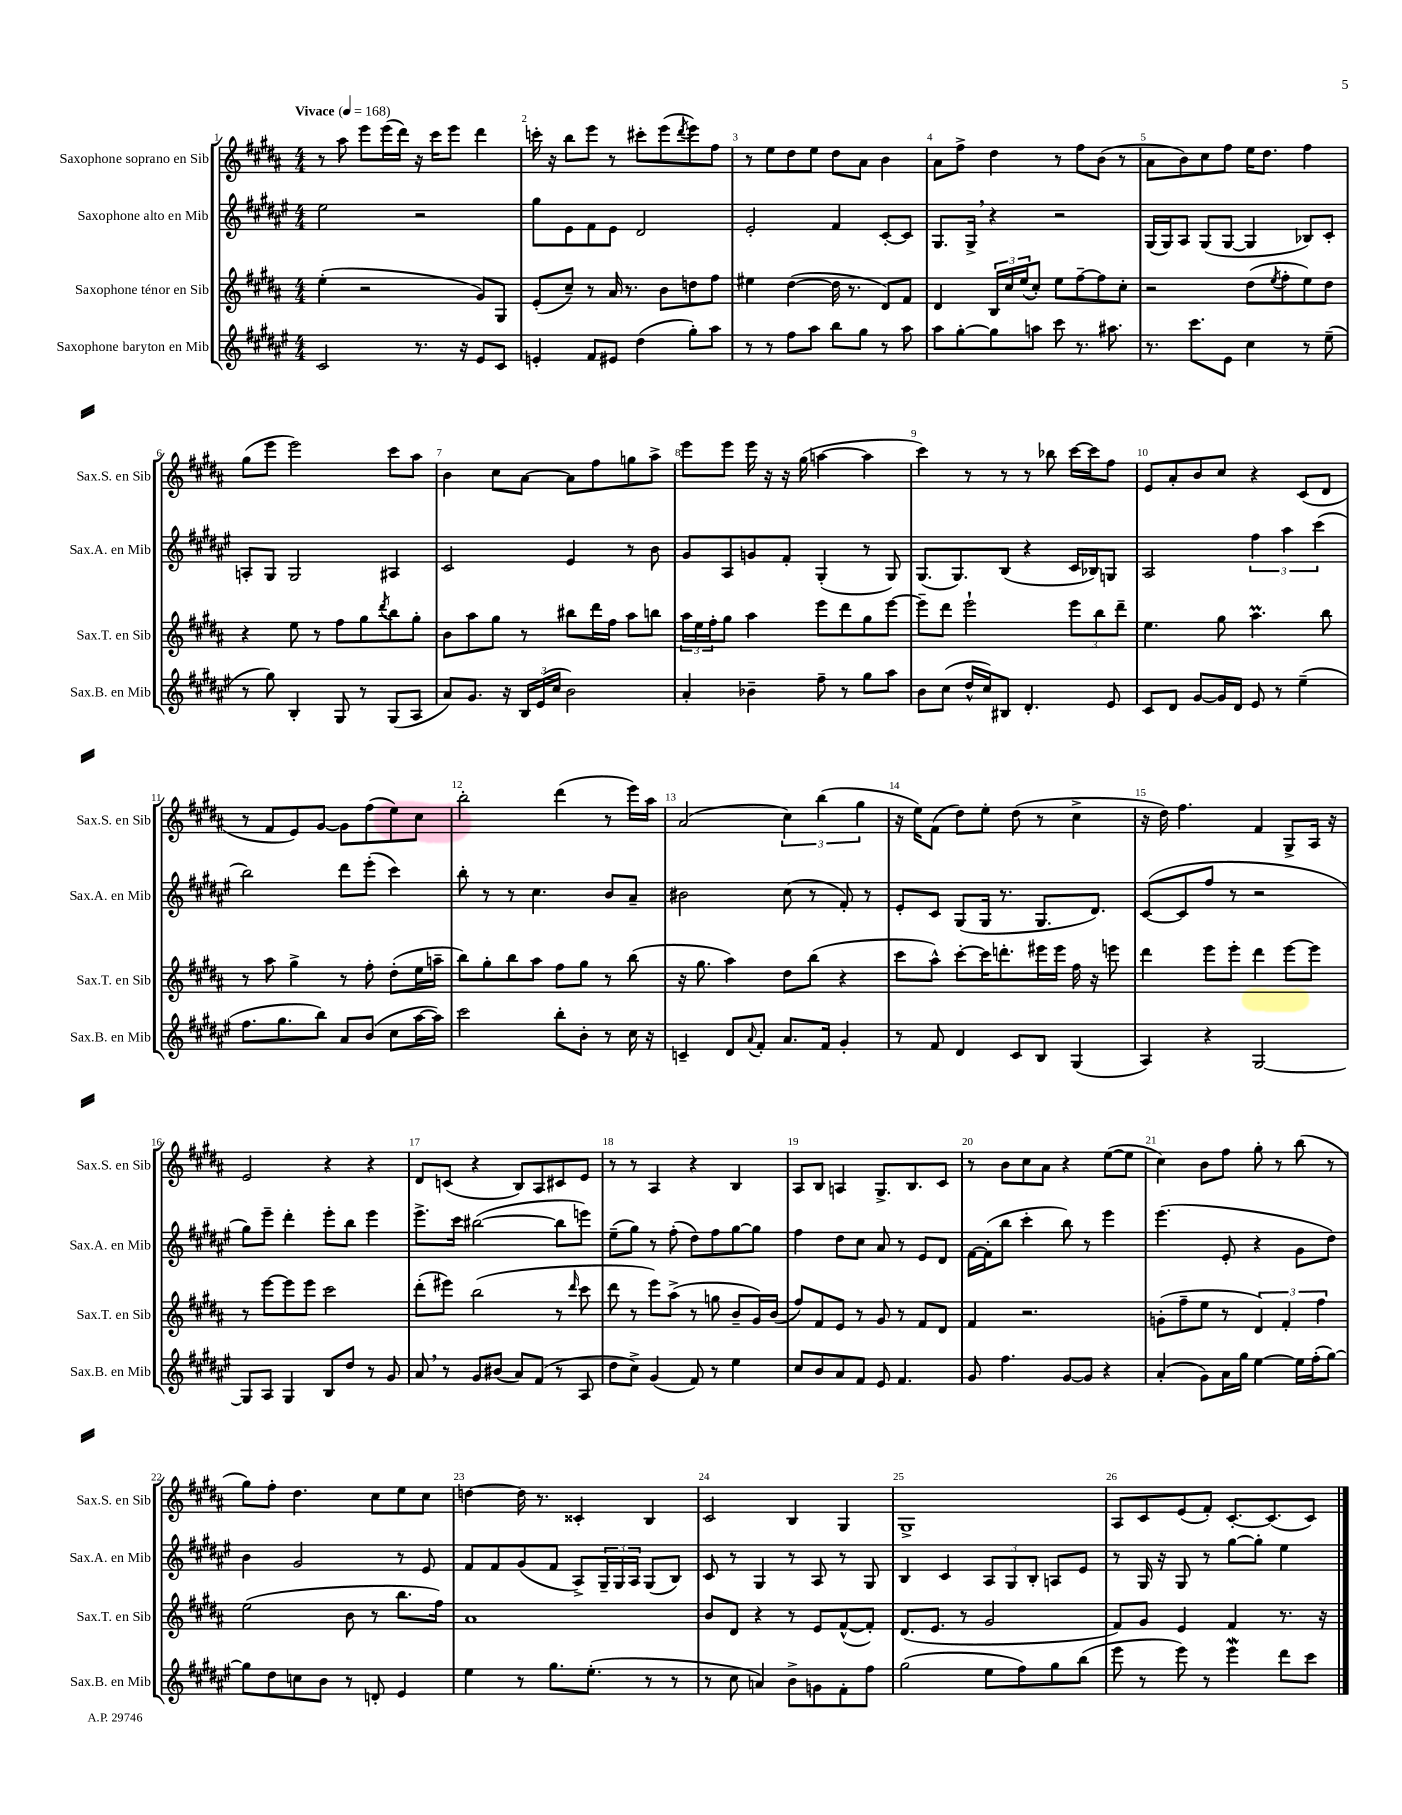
<<
\new StaffGroup <<
\new Staff = "s0" \with { instrumentName = "Saxophone soprano en Sib" shortInstrumentName = "Sax.S. en Sib" } {
    \clef treble \key b \major \numericTimeSignature \time 4/4 \tempo "Vivace" 4 = 168
    r8 ais''8 e'''8 e'''16( dis'''16) r16 cis'''16 e'''8 dis'''4 |
    c'''16-. r16 b''8 e'''8 r8 cis'''8-. e'''8( \acciaccatura { dis'''8 } e'''8) fis''8 |
    r8 e''8 dis''8 e''8 dis''8 ais'8 b'4 |
    ais'8 fis''8-> dis''4 r8 fis''8 b'8( r8 |
    ais'8 b'8) cis''8 fis''8 e''16 dis''8. fis''4 |
    gis''8( e'''8 e'''2) cis'''8 ais''8 |
    b'4 cis''8 ais'8~ ais'8 fis''8 g''8 ais''8-> |
    e'''8 e'''8 e'''16 r16 r16 gis''16( a''4~ a''4 |
    cis'''4) r8 r8 r8 bes''8 cis'''16~ cis'''16 fis''8 |
    e'8 ais'8-. b'8 cis''8 r4 cis'8( dis'8 |
    r8 fis'8 e'8) gis'8~ gis'8 fis''8( e''8) cis''8 |
    b''2-. dis'''4( r8 e'''16) ais''16 |
    ais'2( \tuplet 3/2 { cis''4) b''4( gis''4 } |
    r16 e''16) fis'8( dis''8) e''8-. dis''8( r8 cis''4-> |
    r16 dis''16) fis''4. fis'4 gis8-> ais16 r16 |
    e'2 r4 r4 |
    dis'8 c'8( r4 b8) ais8 cis'8 e'8 |
    r8 r8 ais4 r4 b4 |
    ais8 b8 a4 gis8.-> b8. cis'8 |
    r8 b'8 cis''8 ais'8 r4 e''8~( e''8 |
    cis''4) b'8 fis''8 gis''8-. r8 b''8( r8 |
    gis''8) fis''8-. dis''4. cis''8 e''8 cis''8 |
    d''4~ d''16 r8. cisis'4-. b4 |
    cis'2 b4 gis4 |
    gis1-> |
    ais8 cis'8 e'8( fis'8-.) cis'8.~-. cis'8.( cis'8) \bar "|." |
}
\new Staff = "s1" \with { instrumentName = "Saxophone alto en Mib" shortInstrumentName = "Sax.A. en Mib" } {
    \clef treble \key fis \major \numericTimeSignature \time 4/4
    eis''2 r2 |
    gis''8 eis'8 fis'8 eis'8 dis'2 |
    eis'2-. fis'4 cis'8~-. cis'8 |
    gis8. gis16-> \breathe r4 r2 |
    gis16( gis16) ais8 gis8( gis8~ gis4 bes8) cis'8-. |
    a8-. gis8 gis2 ais4 |
    cis'2 eis'4 r8 b'8 |
    gis'8 ais8 g'8 fis'8-. gis4-.( r8 gis8) |
    gis8.( gis8.) b8( r4 cis'16 bes16) g8 |
    ais2 \tuplet 3/2 { fis''4 ais''4 cis'''4( } |
    b''2) dis'''8 eis'''8-.( cis'''4) |
    b''8-. r8 r8 cis''4. b'8 ais'8-- |
    bis'2 cis''8( r8 fis'8-.) r8 |
    eis'8-. cis'8 gis8( gis16 r8. gis8. dis'8.) |
    cis'8~( cis'8 fis''8 r8 r2 |
    gis''8) eis'''8-- dis'''4-. eis'''8-. b''8 eis'''4 |
    eis'''8.-> cis'''16 bis''2~( bis''8 e'''8) |
    eis''8--( gis''8) r8 fis''8-.( dis''8) fis''8 gis''8~ gis''8 |
    fis''4 dis''8 cis''8 ais'8 r8 eis'8 dis'8 |
    fis'16~ fis'16-.( b''8 cis'''4-. b''8) r8 eis'''4 |
    eis'''4.( eis'8-. r4 gis'8 dis''8) |
    b'4 gis'2 r8 eis'8 |
    fis'8 fis'8 gis'8( fis'8 ais8->) \tuplet 3/2 { gis16-- gis16 ais16 } gis8( b8) |
    cis'8 r8 gis4 r8 ais8 r8 gis8 |
    b4 cis'4 \tuplet 3/2 { ais8 gis8 b8-. } a8 eis'8 |
    r8 gis16 r16 gis8 r8 gis''8~ gis''8-. eis''4 \bar "|." |
}
\new Staff = "s2" \with { instrumentName = "Saxophone ténor en Sib" shortInstrumentName = "Sax.T. en Sib" } {
    \clef treble \key b \major \numericTimeSignature \time 4/4
    e''4-.( r2 gis'8) gis8 |
    e'8-.( cis''8--) r8 ais'16 r8. b'8 d''8 fis''8 |
    eis''4 dis''4~( dis''16 r8. dis'8) fis'8 |
    dis'4 \tuplet 3/2 { b16 cis''16 e''16( } cis''8-.) e''8 fis''8~-- fis''8 cis''8-. |
    r2 dis''8( \acciaccatura { e''8 } fis''8-. e''8) dis''8 |
    r4 e''8 r8 fis''8 gis''8 \acciaccatura { dis'''8 } b''8 gis''8-. |
    b'8 ais''8 gis''8 r8 bis''8 dis'''16 fis''16 ais''8 b''8 |
    \tuplet 3/2 { ais''16 e''16 fis''16-. } gis''8 ais''4 e'''8 dis'''8 gis''8 e'''8~ |
    e'''8-- dis'''8 e'''2-! \tuplet 3/2 { e'''8 b''8 dis'''8-- } |
    e''4. gis''8 ais''4.\prall b''8 |
    r8 ais''8 gis''4-> r8 fis''8-. dis''8-.( e''16 a''16-- |
    b''8) gis''8-. b''8 ais''8 fis''8 gis''8 r8 b''8( |
    r16 gis''8. ais''4) dis''8 b''8( r4 |
    cis'''8 ais''8-^) cis'''8~-. cis'''16 d'''8.-. eis'''16 eis'''16 fis''16 r16 e'''8 |
    dis'''4 e'''8 e'''8-. dis'''4 e'''8~ e'''8 |
    r8 e'''8~ e'''8 e'''8 cis'''2 |
    dis'''8-.( eis'''8) b''2( r8 \grace { dis'''16 } cis'''8 |
    dis'''8 r8 e'''8) ais''8->( r8 g''8 b'8-- gis'16) b'16( |
    fis''8) fis'8 e'8 r8 gis'8 r8 fis'8 dis'8 |
    fis'4 r2. |
    g'8-.( fis''8-- e''8 r8 \tuplet 3/2 { dis'4) fis'4-. fis''4 } |
    e''2( b'8 r8 b''8. fis''16) |
    ais'1 |
    b'8 dis'8 r4 r8 e'8 fis'8~-^( fis'8-.) |
    dis'8.( e'8. r8 gis'2 |
    fis'8) gis'8 e'4 fis'4 r8. r16 \bar "|." |
}
\new Staff = "s3" \with { instrumentName = "Saxophone baryton en Mib" shortInstrumentName = "Sax.B. en Mib" } {
    \clef treble \key fis \major \numericTimeSignature \time 4/4
    cis'2 r8. r16 eis'8 cis'8 |
    e'4-. fis'8 eis'8 dis''4( gis''8-.) ais''8 |
    r8 r8 fis''8 ais''8 b''8 gis''8 r8 ais''8 |
    ais''8 gis''8~-. gis''8 a''8 cis'''8 r8. ais''8. |
    r8. cis'''8. eis'8 cis''4 r8 eis''8--( |
    r8 gis''8) b4-. gis8 r8 gis8( ais8 |
    ais'8) gis'8. r16 \tuplet 3/2 { b16 eis'16( cis''16 } b'2) |
    ais'4-. bes'4-- fis''8-- r8 gis''8 ais''8 |
    b'8 cis''8( dis''16-^ cis''16) bis8 dis'4.-. eis'8 |
    cis'8 dis'8 gis'8~ gis'16 dis'16 eis'8 r8 eis''4--( |
    fis''8. gis''8. b''8) ais'8 b'8( cis''8 ais''16~ ais''16) |
    cis'''2 b''8-. b'8-. r8 cis''16 r16 |
    c'4-- dis'8 \appoggiatura { ais'8 } fis'8-. ais'8. fis'16 gis'4-. |
    r8 fis'8 dis'4 cis'8 b8 gis4( |
    ais4) r4 gis2~ |
    gis8 ais8 gis4 b8 dis''8 r8 gis'8 |
    ais'8 \breathe r8 gis'8 bis'8( ais'8) fis'8( r8 ais8 |
    dis''8 cis''8->) gis'4( fis'8) r8 eis''4 |
    cis''8 b'8 ais'8 fis'8 eis'8 fis'4. |
    gis'8 fis''4. gis'8~ gis'8 r4 |
    ais'4-.( gis'8) ais'16 gis''16 eis''4~ eis''16 fis''16-.( gis''8~) |
    gis''8 dis''8 c''8 b'8 r8 d'8-. eis'4 |
    eis''4 r8 gis''8. eis''8.-.( r8 r8 |
    r8 cis''8 a'4) b'8-> g'8 fis'8-. fis''8 |
    gis''2( eis''8 fis''8) gis''8 b''8( |
    eis'''8 r8 eis'''8) r8 eis'''4\mordent dis'''8 cis'''8 \bar "|." |
}
>>
>>
\layout { \context { \Score \override BarNumber.break-visibility = ##(#f #t #t) barNumberVisibility = #all-bar-numbers-visible } }
